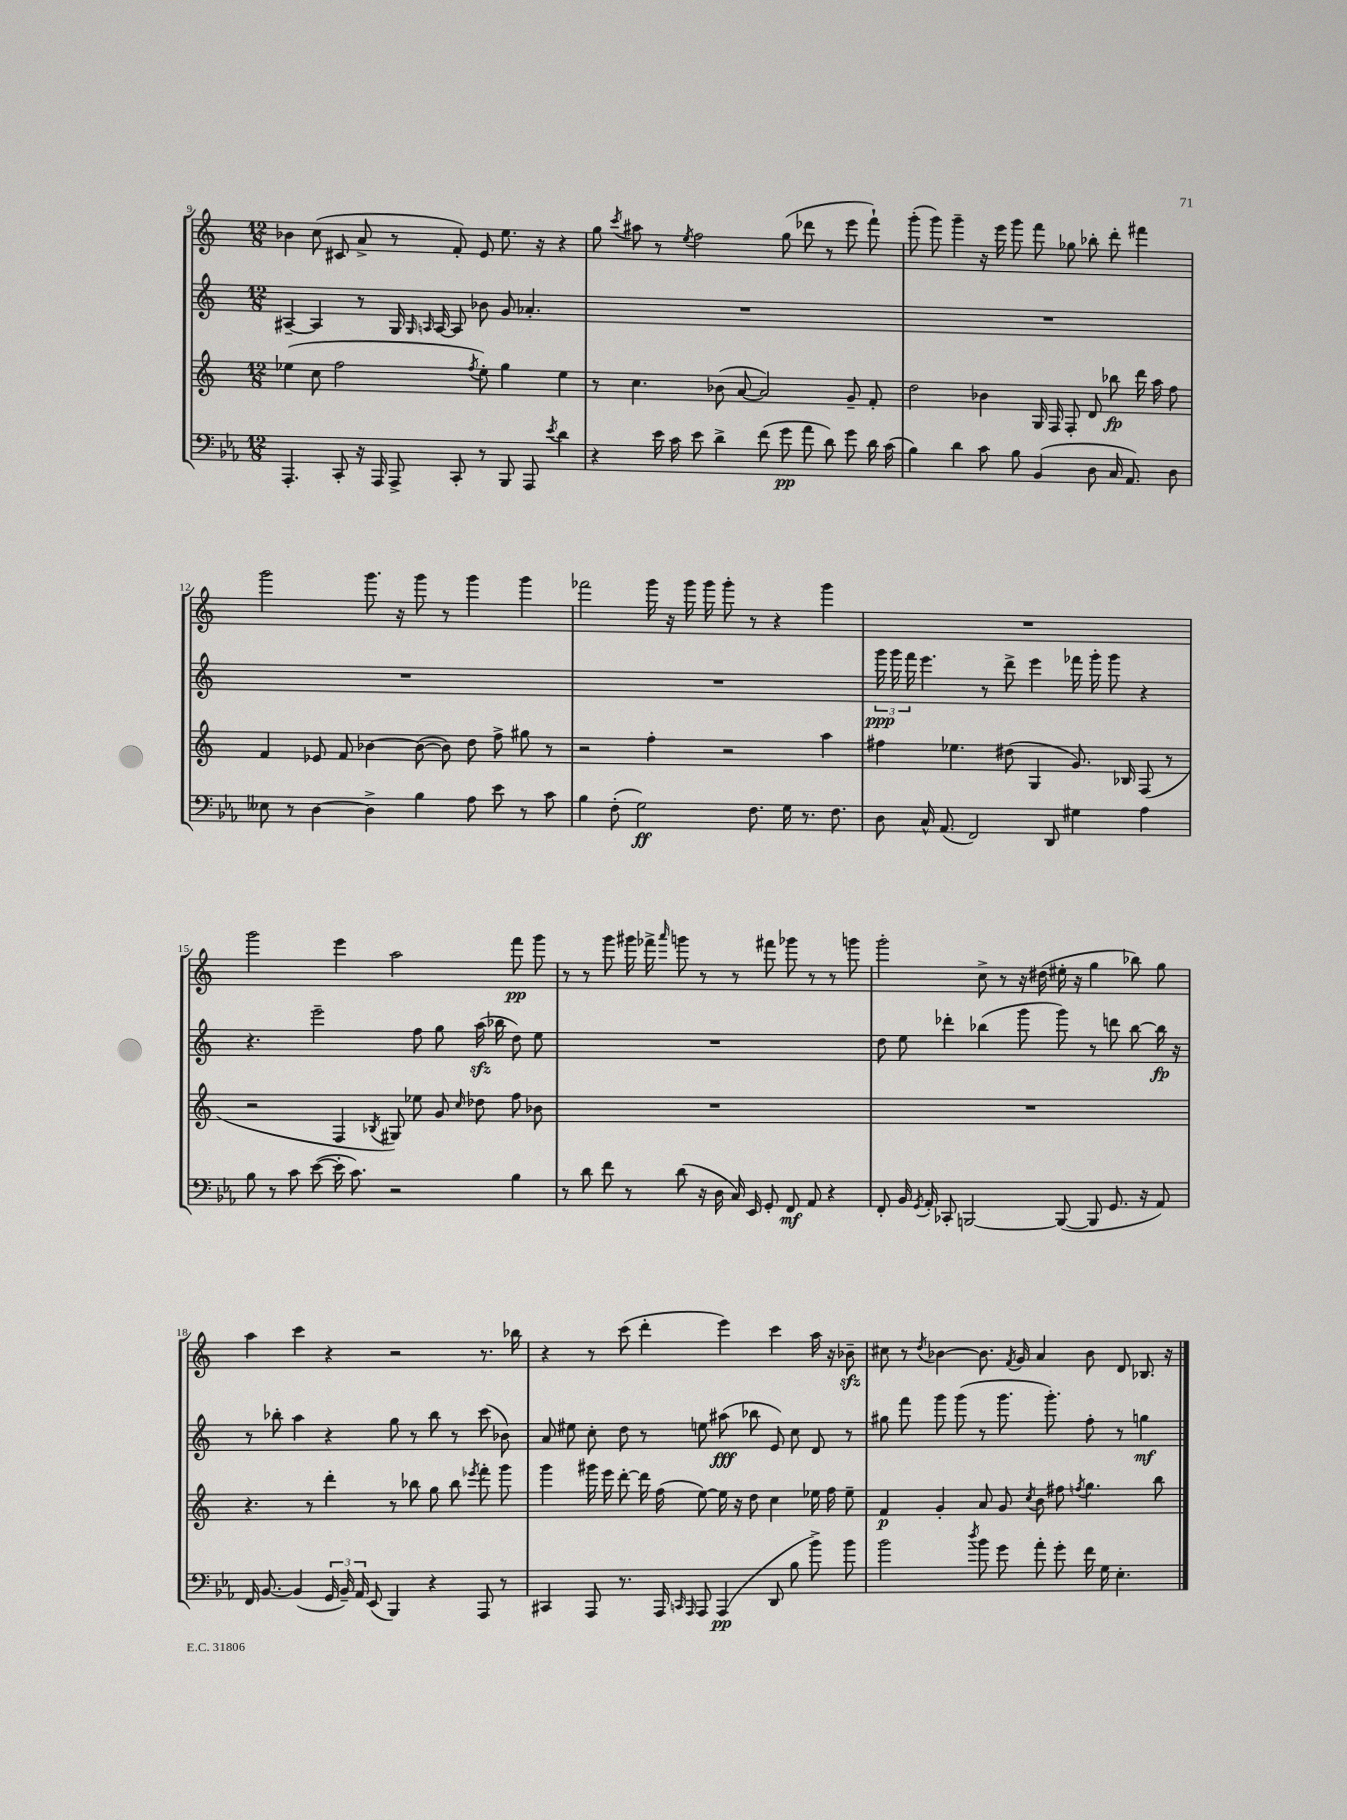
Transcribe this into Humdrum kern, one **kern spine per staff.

**kern	**kern	**kern	**kern
*staff4	*staff3	*staff2	*staff1
*clefF4	*clefG2	*clefG2	*clefG2
*k[b-e-a-]	*k[]	*k[]	*k[]
*M12/8	*M12/8	*M12/8	*M12/8
4.AAA-'	(4ee-	[4A#~	4b-
.	8cc	4A#]	(8cc
8CC'	2ff	.	8c#
16r	.	8r	8a^
16AAA-	.	.	.
8AAA-^	.	16G	8r
.	.	16qqG	.
.	.	16qqA	.
.	.	[16A	.
8CC'	.	8A]	8f')
.	8qff	.	.
8r	8ee-')	8b-	8e
8BBB-	4gg	8g	8.ee
8AAA-	.	4.a-'	.
.	.	.	16r
8qe-	.	.	.
4d	4ee-	.	4r
=	=	=	=
4r	8r	1.r	8gg
.	.	.	8qccc
.	4.cc	.	8aa#
16e-	.	.	8r
16c	.	.	.
.	.	.	8qee
8e-	.	.	2ff
4d^	(8b-	.	.
.	[8a	.	.
(8f	2a])	.	.
8g	.	.	(8gg
8a-	.	.	8ddd-
8d)	.	.	8r
8g	8g~	.	8eee
16d	8f'	.	8fff`)
(16c	.	.	.
=	=	=	=
4B-)	2dd	1.r	(8ggg'
.	.	.	8ggg)
4d	.	.	4ggg~
8c	4b-	.	16r
.	.	.	16eee
8B-	.	.	8ggg
(4BB-	16G	.	8fff
.	16F	.	.
.	8F'	.	8gg-
8D	8d	.	8bb-'
16C	8bb-	.	8ddd'
8.AA-)	.	.	.
.	16ddd	.	4fff#
.	16aa	.	.
8D	8ff	.	.
=	=	=	=
8E--	4f	1.r	2ggg
8r	.	.	.
[4D	8e-	.	.
.	8f	.	.
4D^]	[4b-	.	8.ggg
.	.	.	16r
4B-	(8b-_	.	8ggg
.	8b-])	.	8r
8A-	8dd	.	4ggg
8e-	8ff^	.	.
8r	8gg#	.	4ggg
8c	8r	.	.
=	=	=	=
4B-	2r	1.r	2fff-
(8F'	.	.	.
2G)	.	.	.
.	4ff'	.	16ggg
.	.	.	16r
.	.	.	16ggg
.	.	.	16ggg
.	2r	.	8ggg'
8.F	.	.	8r
.	.	.	4r
16G	.	.	.
8.r	.	.	.
.	4aa	.	4ggg
8.F	.	.	.
=	=	=	=
8D	4ff#	24ggg	1.r
.	.	24ggg	.
.	.	24fff	.
16C^^	.	4.eee	.
(8.AA-	.	.	.
.	4.ee-	.	.
2FF)	.	.	.
.	.	8r	.
.	(8dd#	8ddd^	.
.	4G	4eee	.
8DD	.	.	.
4G#	8.g)	16fff-	.
.	.	16ggg'	.
.	.	8ggg	.
.	16B-	.	.
4A-	(8F	4r	.
.	8r	.	.
=	=	=	=
8B-	2r	4.r	2ggg
8r	.	.	.
8c	.	.	.
([8e-	.	2eee~	.
16e-']	4F	.	4eee
8.c)	.	.	.
.	8qB-	.	.
2r	8G#)	.	2aa
.	8ee-	8ff	.
.	8g	8gg	.
.	16qqcc	.	.
.	8dd-	(16aa	.
.	.	16bb-	.
4B-	8ff	8dd)	8fff
.	8b-	8ee	8ggg
=	=	=	=
8r	1.r	1.r	8r
8d	.	.	8r
8f	.	.	8ggg
8r	.	.	16ggg#
.	.	.	16fff-^
.	.	.	16qqaaa
(8d	.	.	8ggg
16r	.	.	8r
16D	.	.	.
16C)	.	.	8r
16EE-	.	.	.
8GG'	.	.	8fff#
8FF	.	.	8ggg-
8AA-	.	.	8r
4r	.	.	8r
.	.	.	8ggg
=	=	=	=
8FF'	1.r	8dd	2ggg'
16BB-	.	8ee	.
8qGG	.	.	.
16AA-'	.	.	.
8CC-'	.	4ddd-'	.
[2BBB	.	.	.
.	.	(4bb-	8cc^
.	.	.	8r
.	.	8ggg	16r
.	.	.	(16dd#
(8BBB_	.	8ggg)	16ee#'
.	.	.	16r
8BBB]	.	8r	4gg
8.GG	.	8ddd	.
.	.	[8bb-	8bb-)
16r	.	.	.
8AA-)	.	16bb-]	8gg
.	.	16r	.
=	=	=	=
16FF	4.r	8r	4aa
[8.BB-	.	.	.
.	.	8bb-'	.
(4BB-]	.	4aa	4ccc
.	8r	.	.
24GG	4ddd'	4r	4r
24BB-~)	.	.	.
24AA-	.	.	.
(8EE-	.	.	.
4BBB-)	8r	8gg	2r
.	8bb-	8r	.
4r	8gg	8bb-	.
.	8bb-	8r	.
.	8qeee-	.	.
8AAA-	8fff'	(8ccc	8.r
8r	8ggg	8b-)	.
.	.	.	16bb-
=	=	=	=
4CC#	4ggg	8a	4r
.	.	8ee#	.
8AAA-	16ggg#	8cc'	8r
.	16eee	.	.
8.r	[8ddd'	8dd	(8ccc
.	16ddd]	8r	4ddd'
16AAA-	(16ff	.	.
16qqCC	.	.	.
16qqAAA-	.	.	.
8AAA-	[8ee)	8ee	.
(4AAA-	16ee]	(8aa#	4eee)
.	16r	.	.
.	8dd	8bb-	.
8DD	4cc	8e)	4ccc
8B-	.	8cc	.
8b-^)	16ee-	8d	16aa
.	16ff	.	16r
8b-	8ee-~	8r	8b-~
=	=	=	=
2b-	4f	8gg#	8cc#
.	.	8fff	8r
.	.	.	8qdd
.	4g'	8ggg	[4b-
.	.	(8ggg	.
8qdd	.	.	.
8b-	8a	8r	8.b-]
8g	8g	8.ggg	.
.	.	.	8qf
.	.	.	16g
.	8qcc	.	.
8a-'	8b	.	4a
.	.	8.ggg')	.
8g'	8ff#	.	.
.	8qff	.	.
16f	4.gg	8ff'	8b-
16G	.	.	.
4.E-'	.	8r	8d
.	.	4gg	8.B-
.	8bb	.	.
.	.	.	16r
==	==	==	==
*-	*-	*-	*-
